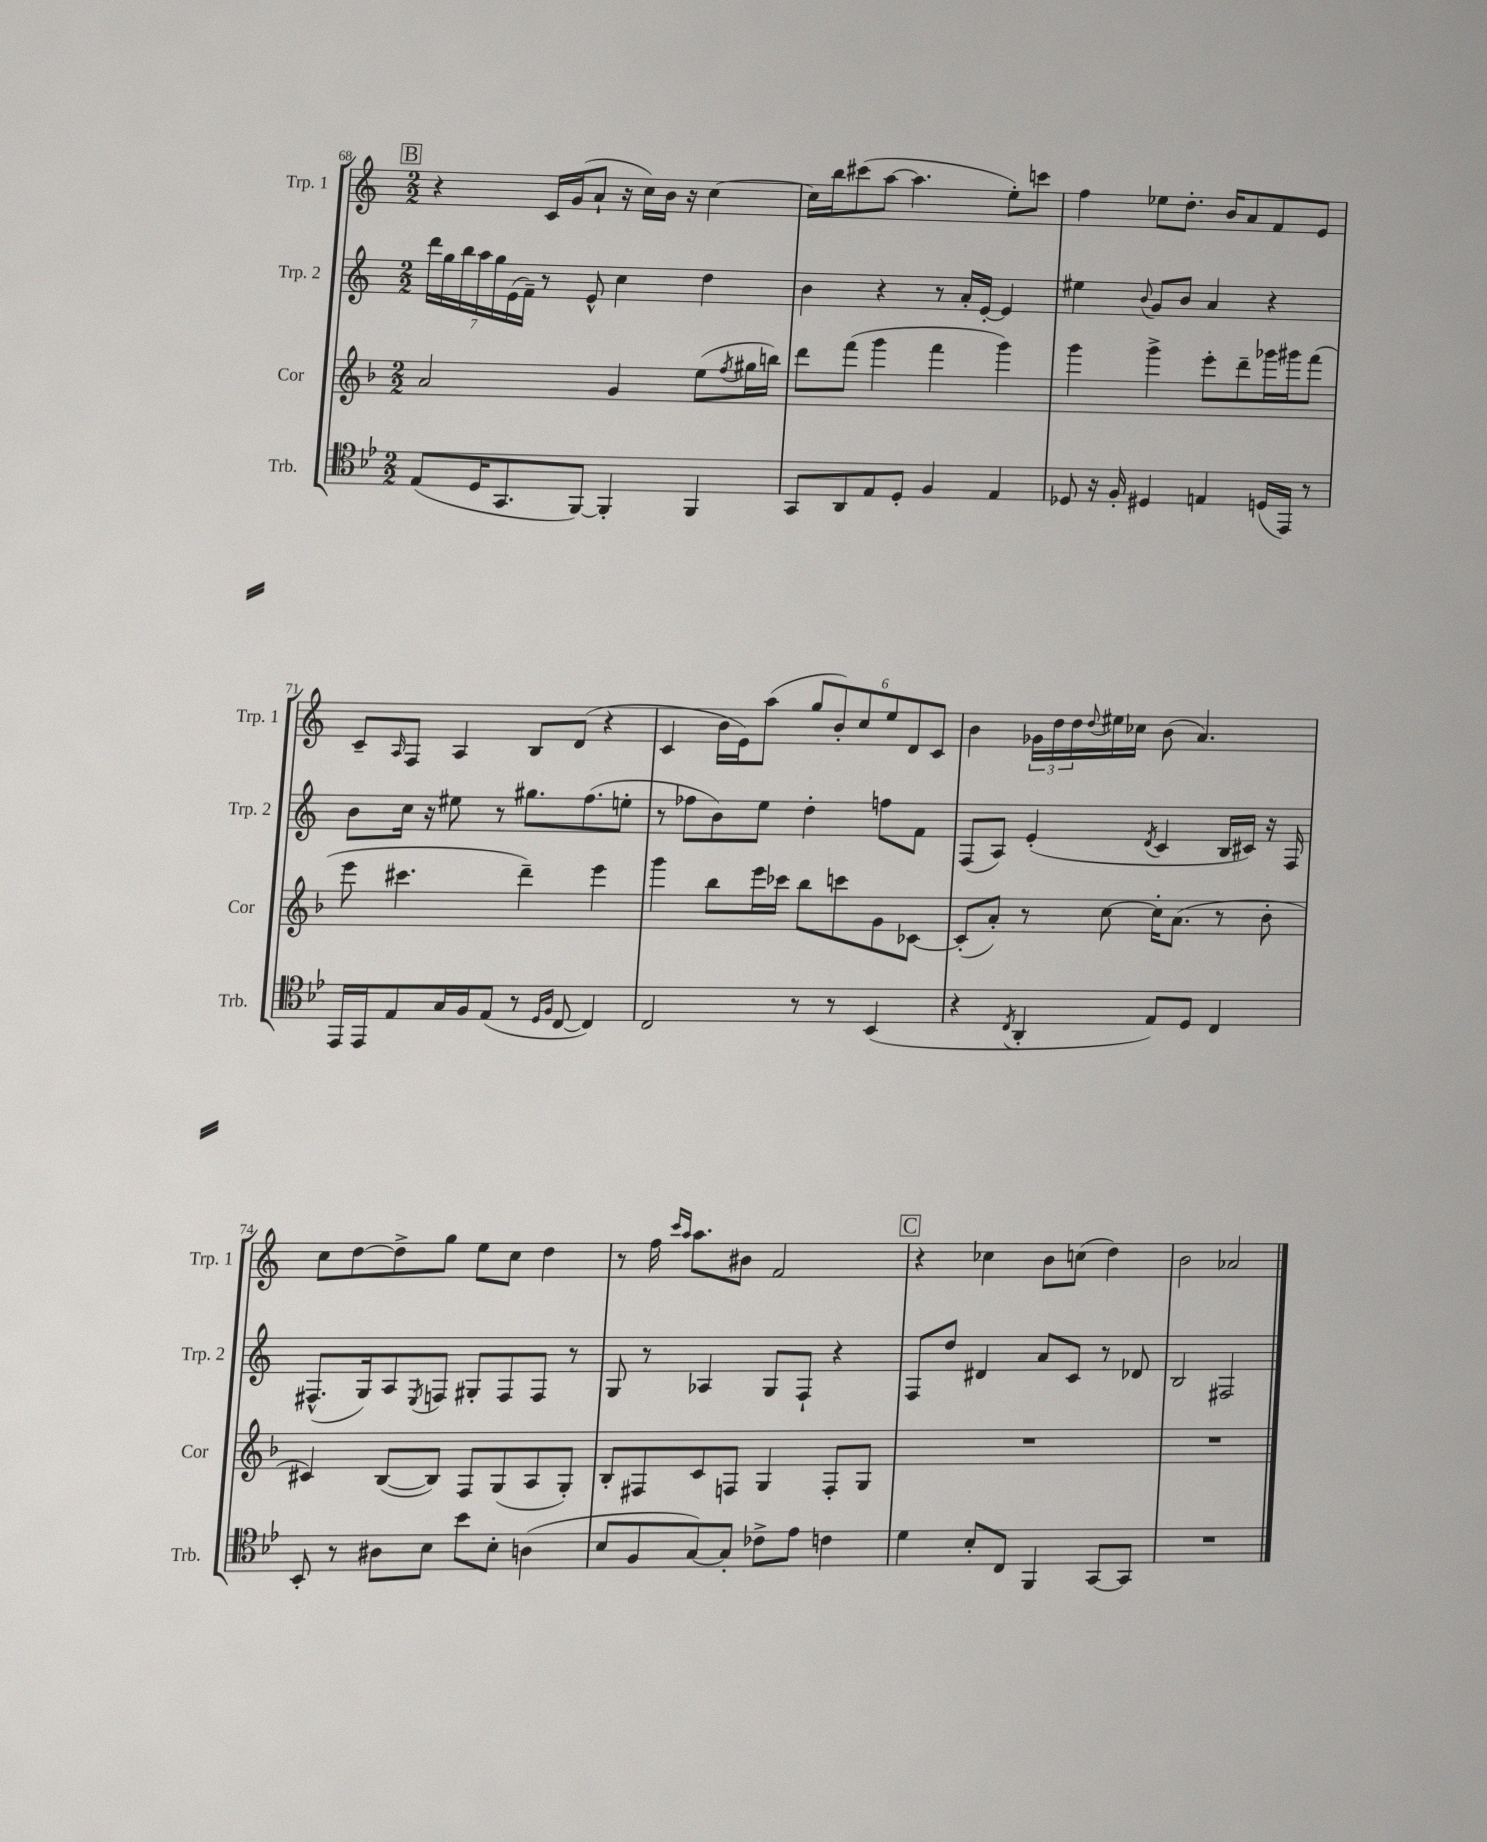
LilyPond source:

<<
\new StaffGroup <<
\new Staff = "s0" \with { instrumentName = "Trp. 1" shortInstrumentName = "Trp. 1" } {
    \clef treble \key c \major \numericTimeSignature \time 2/2
    \mark \markup { \box "B" } r4 c'16 g'16( a'8-! r16 c''16) b'16 r16 c''4~ |
    c''16 b''16 cis'''8( a''8~ a''4. e''8-.) c'''8 |
    f''4 ees''8 d''8.-. b'16 a'8 f'8 e'8 |
    c'8-- \grace { a16 } f8 a4 b8 d'8( r4 |
    c'4 b'16 e'16) a''8( \tuplet 6/4 { g''8 b'8-.) c''8 e''8 d'8 c'8 } |
    b'4 \tuplet 3/2 { ges'16 d''16 d''16 } \appoggiatura { d''8 } eis''16 ces''16 b'8( a'4.) |
    c''8 d''8~ d''8-> g''8 e''8 c''8 d''4 |
    r8 f''16 \grace { c'''16 a''16 } a''8. bis'8 f'2 |
    \mark \markup { \box "C" } r4 ces''4 b'8 c''8( d''4) |
    b'2 aes'2 \bar "|." |
}
\new Staff = "s1" \with { instrumentName = "Trp. 2" shortInstrumentName = "Trp. 2" } {
    \clef treble \key c \major \numericTimeSignature \time 2/2
    \mark \markup { \box "B" } \tuplet 7/4 { d'''16 g''16 b''16 a''16 g''16 e'16( f'16--) } r8 e'8-^ c''4 d''4 |
    b'4 r4 r8 a'16-. e'16~-. e'4 |
    eis''4 \appoggiatura { b'8 } g'8 b'8 a'4 r4 |
    b'8 c''16 r16 eis''8 r8 gis''8. f''8.( e''8-. |
    r8 fes''8 b'8) e''8 d''4-. f''8 f'8 |
    f8( a8) e'4-.( \acciaccatura { d'8 } c'4 b16 cis'16) r16 f16 |
    fis8.-^( g16) a8 \acciaccatura { e8 } f8 gis8-. f8 f8 r8 |
    g8 r8 aes4 g8 f8-! r4 |
    \mark \markup { \box "C" } f8 d''8 dis'4 a'8 c'8 r8 des'8 |
    b2 fis2 \bar "|." |
}
\new Staff = "s2" \with { instrumentName = "Cor" shortInstrumentName = "Cor" } {
    \clef treble \key f \major \numericTimeSignature \time 2/2
    \mark \markup { \box "B" } a'2 g'4 e''8( \acciaccatura { f''8 } gis''16 b''16) |
    d'''8 f'''8( g'''4 f'''4 g'''4) |
    g'''4 g'''4-> e'''8-. d'''8-- ges'''16 gis'''16 f'''8( |
    e'''8 cis'''4. d'''4--) e'''4 |
    g'''4 bes''8 e'''16 ces'''16 bes''8 c'''8 g'8 ces'8~ |
    ces'8-.( a'8-.) r8 c''8~ c''16-. a'8.( r8 bes'8-. |
    cis'4) bes8~( bes8) f8 g8( a8 g8-.) |
    bes8-. fis8 c'8 f8 g4 f8-. g8 |
    \mark \markup { \box "C" } R1 |
    R1 \bar "|." |
}
\new Staff = "s3" \with { instrumentName = "Trb." shortInstrumentName = "Trb." } {
    \clef tenor \key bes \major \numericTimeSignature \time 2/2
    \mark \markup { \box "B" } ees8( d16 g,8. f,8~) f,4-. f,4 |
    g,8 a,8 ees8 d8-. f4 ees4 |
    des8 r16 f16-. dis4 e4 d16( ees,16) r8 |
    ees,16 ees,16 ees8 g16 f16 ees8( r8 \grace { d16 f16 } c8~ c4) |
    c2 r8 r8 bes,4( |
    r4 \acciaccatura { c8 } a,4-. ees8) d8 c4 |
    bes,8-. r8 ais8 bes8 bes'8 bes8-. a4( |
    bes8 f8 g8~) g8-. ces'8-> ees'8 c'4 |
    \mark \markup { \box "C" } d'4 bes8-. c8 f,4 g,8~ g,8 |
    R1 \bar "|." |
}
>>
>>
\layout { \context { \Score currentBarNumber = #68 } }
